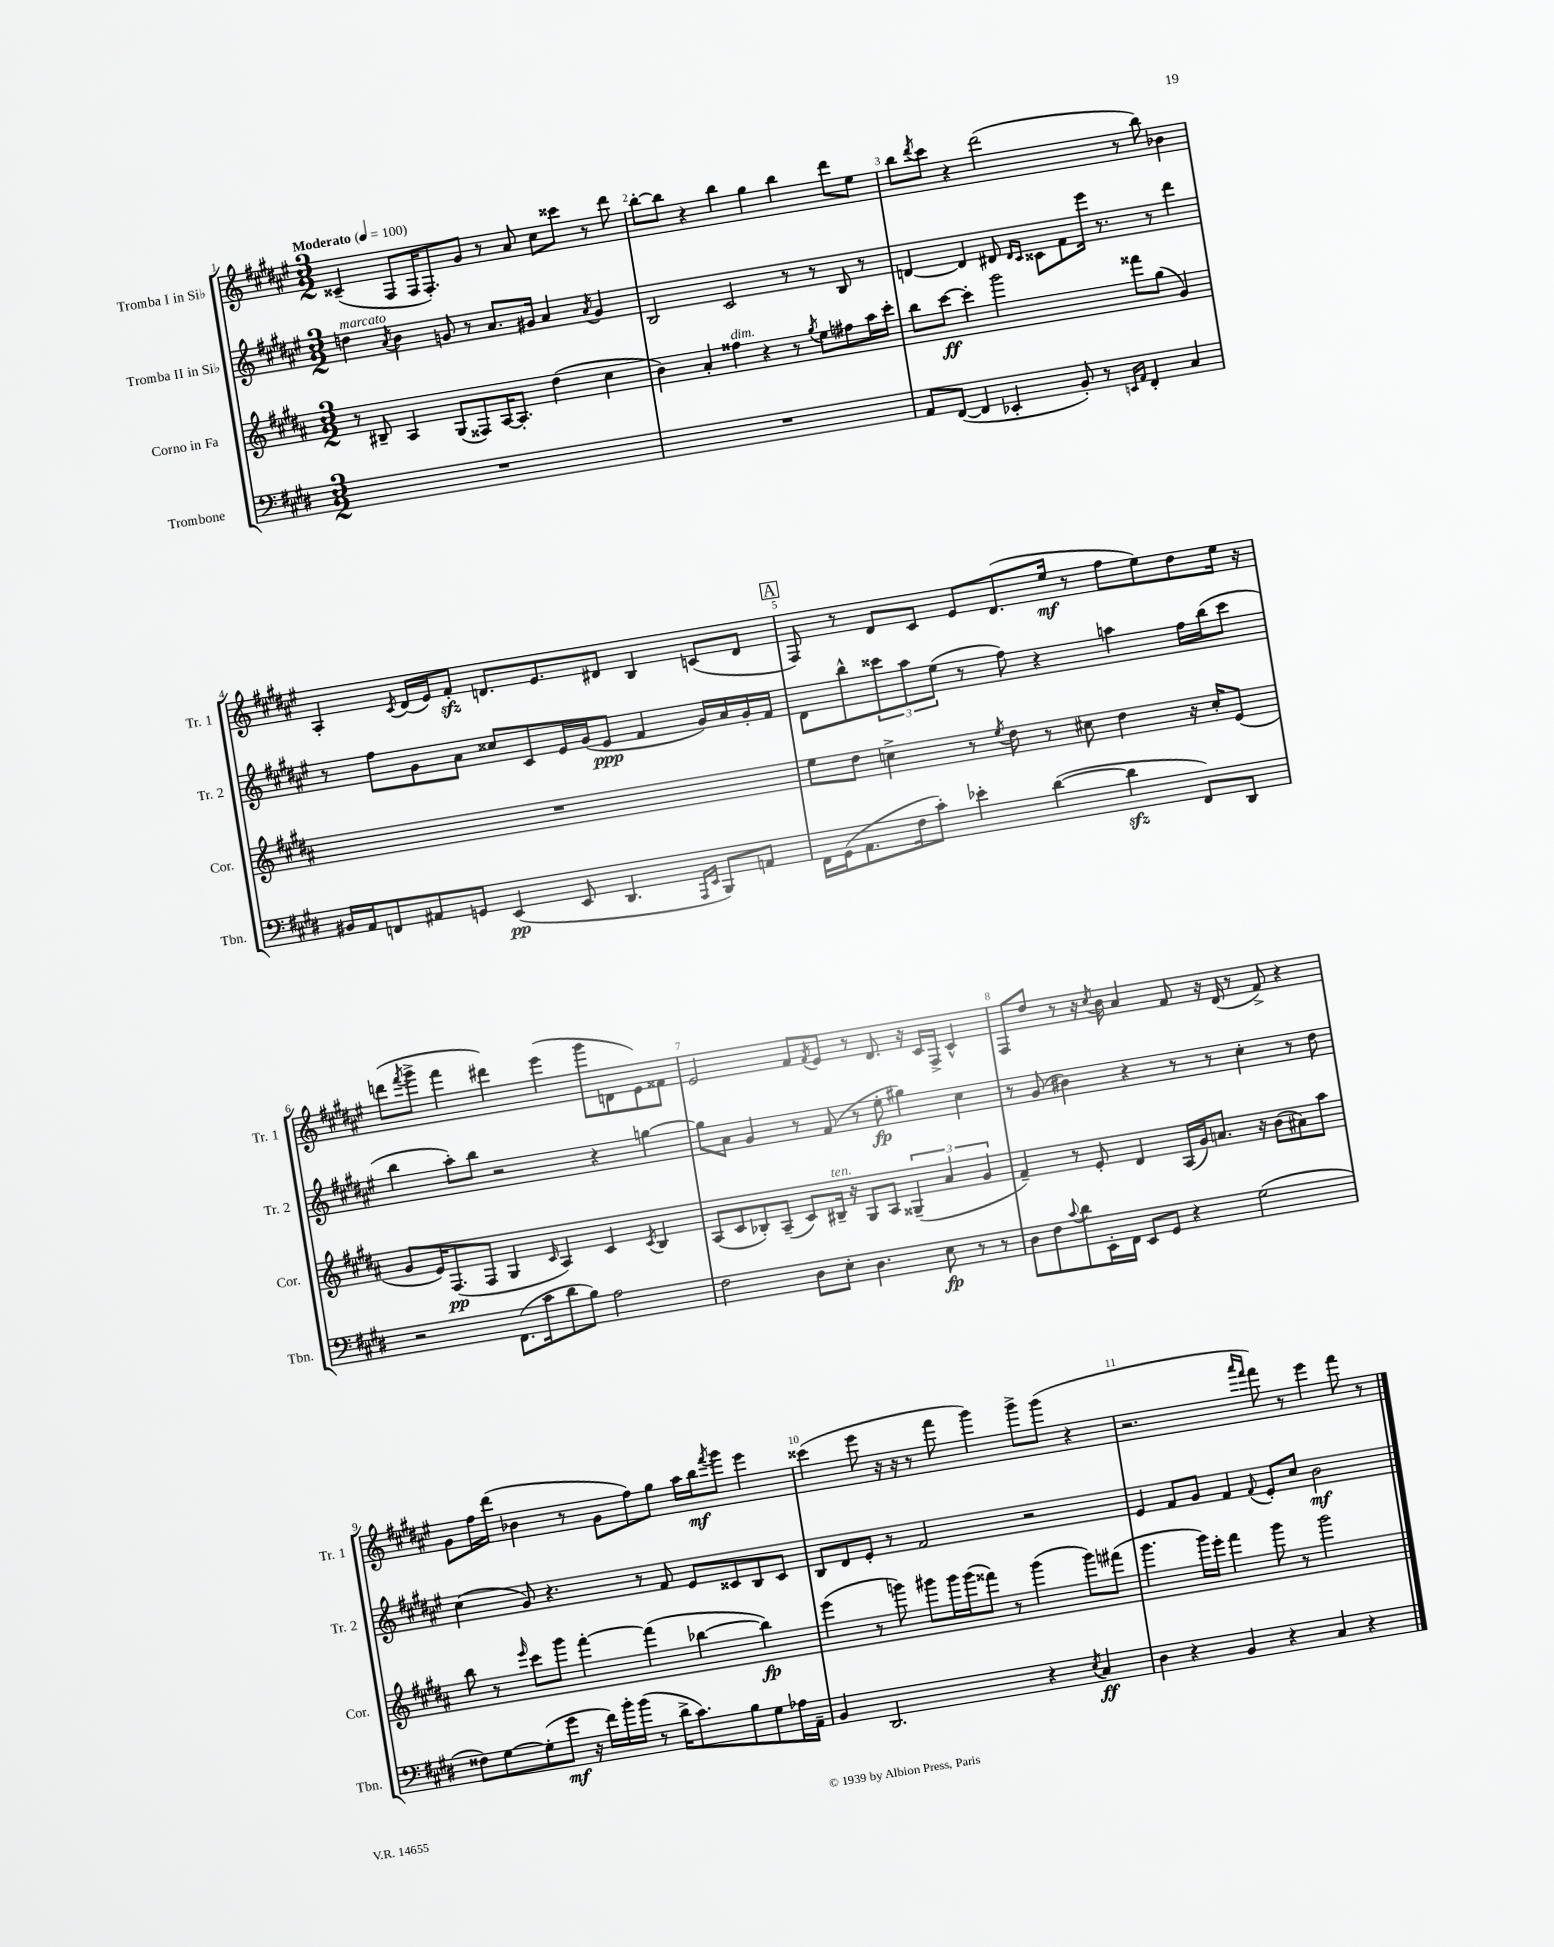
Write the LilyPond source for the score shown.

<<
\new StaffGroup <<
\new Staff = "s0" \with { instrumentName = "Tromba I in Sib" shortInstrumentName = "Tr. 1" } {
    \clef treble \key fis \major \numericTimeSignature \time 3/2 \tempo "Moderato" 4 = 100
    cisis'4--( fis8 fis16 fis8.-.) gis'8 r8 ais'8 cis''8 cisis'''8 r8 dis'''8 |
    b''8~-. b''8 r4 b''4 gis''4 b''4 dis'''8 eis''8 |
    b''8 \acciaccatura { dis'''8 } cis'''8 r4 dis'''2( r8 b''8) bes'4 |
    ais4-. \acciaccatura { cis'8 } dis'16( eis'16) fis'8-.\sfz d'8. eis'8. dis'8 b4 c'8( dis'8 |
    \mark \markup { \box "A" } fis8) r8 dis'8 cis'8 eis'8 dis'8.( eis''16\mf r8 fis''8 eis''8) dis''8 eis''16 r16 |
    d'''8( \acciaccatura { fis'''8 } gis'''8-> fis'''4 dis'''4) eis'''4( gis'''8 d'8 eis'8) fisis'8 |
    eis'2 fis'8 \acciaccatura { fis'8 } eis'8 r8 dis'8. r16 cis'16 fis16-> cis'4-^ |
    fis8 dis''8 r8 r16 \acciaccatura { cis''8 } b'16 ais'4 fis'8 r16 dis'16( r8 fis'8->) r4 |
    gis'8 fis''16 dis'''16( bes'4 r8 gis'8 fis''8) gis''8 ais''16 b''16\mf \acciaccatura { fis'''8 } gis'''8 eis'''4 |
    cisis'''4( eis'''8 r16 r16 r8 fis'''8 gis'''4) gis'''8-> gis'''8( r4 |
    r2. \grace { ais'''16 fis'''16 } fis'''8) r8 eis'''4 fis'''8 r8 \bar "|." |
}
\new Staff = "s1" \with { instrumentName = "Tromba II in Sib" shortInstrumentName = "Tr. 2" } {
    \clef treble \key fis \major \numericTimeSignature \time 3/2
    d''4^\markup { \italic "marcato" } \acciaccatura { ais'8 } b'4 g'8 r8 ais'8. gis'16 ais'4 \acciaccatura { ais'8 } gis'4 |
    b2 cis'2 r8 r8 b8 r8 |
    d'4~ d'4 dis'8 \grace { dis'16 cis'16 } cisis'8 fis'8 eis'''16 r8. r8 dis'''4 |
    r8 fis''8 gis'8 ais'8 cisis''8 cis'8 eis'16 gis'16( eis'8\ppp fis'4 gis'16) ais'16 gis'16-. fis'16 |
    \mark \markup { \box "A" } dis'8 b''8-^ \tuplet 3/2 { cisis'''8 ais''8 eis''8( } r8 fis''8) r4 a''4 fis''16 b''16( cisis'''8 |
    b''4 ais''8-.) b''8 r2 r4 g''4~ |
    g''8 ais'8 gis'4 r8 fis'8( r8 eis''8-.\fp gis''4) cis''4 |
    r8 gis'8( bis'4) r4 r8 r8 cis''4-. r8 dis''8 |
    cis''4( gis'8) r4. r8 fis'8 eis'8 cisis'8 b8 cisis'8 |
    b8 dis'8 eis'8-. r8 fis'2 r2 |
    eis'4 fis'8 gis'8 fis'4 \appoggiatura { fis'8 } eis'8-. cis''8 b'2\mf \bar "|." |
}
\new Staff = "s2" \with { instrumentName = "Corno in Fa" shortInstrumentName = "Cor." } {
    \clef treble \key b \major \numericTimeSignature \time 3/2
    r8 bis8-- ais4 gis8( fisis8) ais16~ ais8.-. dis''4( cis''4 |
    b'4) ais'4-. fisis''4^\markup { \italic "dim." } r4 r8 \acciaccatura { gis''8 } e''8 fis''8 ais''16 cis'''16-. |
    b''8 cis'''8~\ff cis'''4-. gis'''2 fisis'''8 gis''8( gis'4) |
    R1. |
    \mark \markup { \box "A" } e''8 dis''8 c''4-> r8 \acciaccatura { e''8 } dis''8 r8 cis''8 dis''4 r16 cis''16-. e'8( |
    gis'8 e'16) fis8.\pp( fis8 gis4 \grace { cis'16 } ais4) cis'4 \acciaccatura { cis'8 } b4 |
    ais8( cis'8 bes8-.) ais8--( cis'8) bis16--^\markup { \italic "ten." } r16 gis8 ais8 \tuplet 3/2 { gisis4--( ais'4 gis'4 } |
    fis'4--) r8 e'8-. dis'4 ais16( gis'16) a'8. r16 b'8( ais'8) ais''8 |
    b''8 r8 \grace { e'''16 } cis'''8 gis'''8 fis'''4~-. fis'''4( bes''4~ bes''4\fp) |
    e'''4( r8 g'''8) gis'''8 gis'''16 gis'''16( fisis'''8) r8 gis'''4( gis'''8) fis'''8( |
    gis'''4. gis'''16) e'''16-. fis'''4 gis'''8 r8 gis'''2 \bar "|." |
}
\new Staff = "s3" \with { instrumentName = "Trombone" shortInstrumentName = "Tbn." } {
    \clef bass \key e \major \numericTimeSignature \time 3/2
    R1. |
    R1. |
    a,8 fis,8~( fis,4 ees,4-. b,8-.) r8 \grace { e,16 a,16 } fis,4-. cis4 |
    bis,16 a,16 f,8 ais,8 g,8 e,4\pp( e,8 dis,4. \grace { a,,16 e,16 } b,,8) a,8 |
    \mark \markup { \box "A" } fis,16 gis,16( a,8. fis16 cis'8-.) ees'4-. dis'4~( dis'4\sfz fis,8) dis,8 |
    r2 fis,8.( cis'16 dis'8 b8) a2 |
    fis2 dis8 e8-. dis4. e8\fp r8 r8 |
    dis8 fis8 \appoggiatura { cis'8 } dis'8 e,16-. fis,16 e,8 gis,8 r4 gis2( |
    fisis8) gis8~ gis8-.( gis'8\mf r16 fis'16) b'16-. b'16( r8 dis'16-> cis'8.) b8 gis8 aes16 a,16-- |
    b,4 dis,2. r4 \acciaccatura { e8 } cis4\ff |
    dis4 r4 b,4 r4 cis4 r4 \bar "|." |
}
>>
>>
\layout { \context { \Score \override BarNumber.break-visibility = ##(#f #t #t) barNumberVisibility = #all-bar-numbers-visible } }
